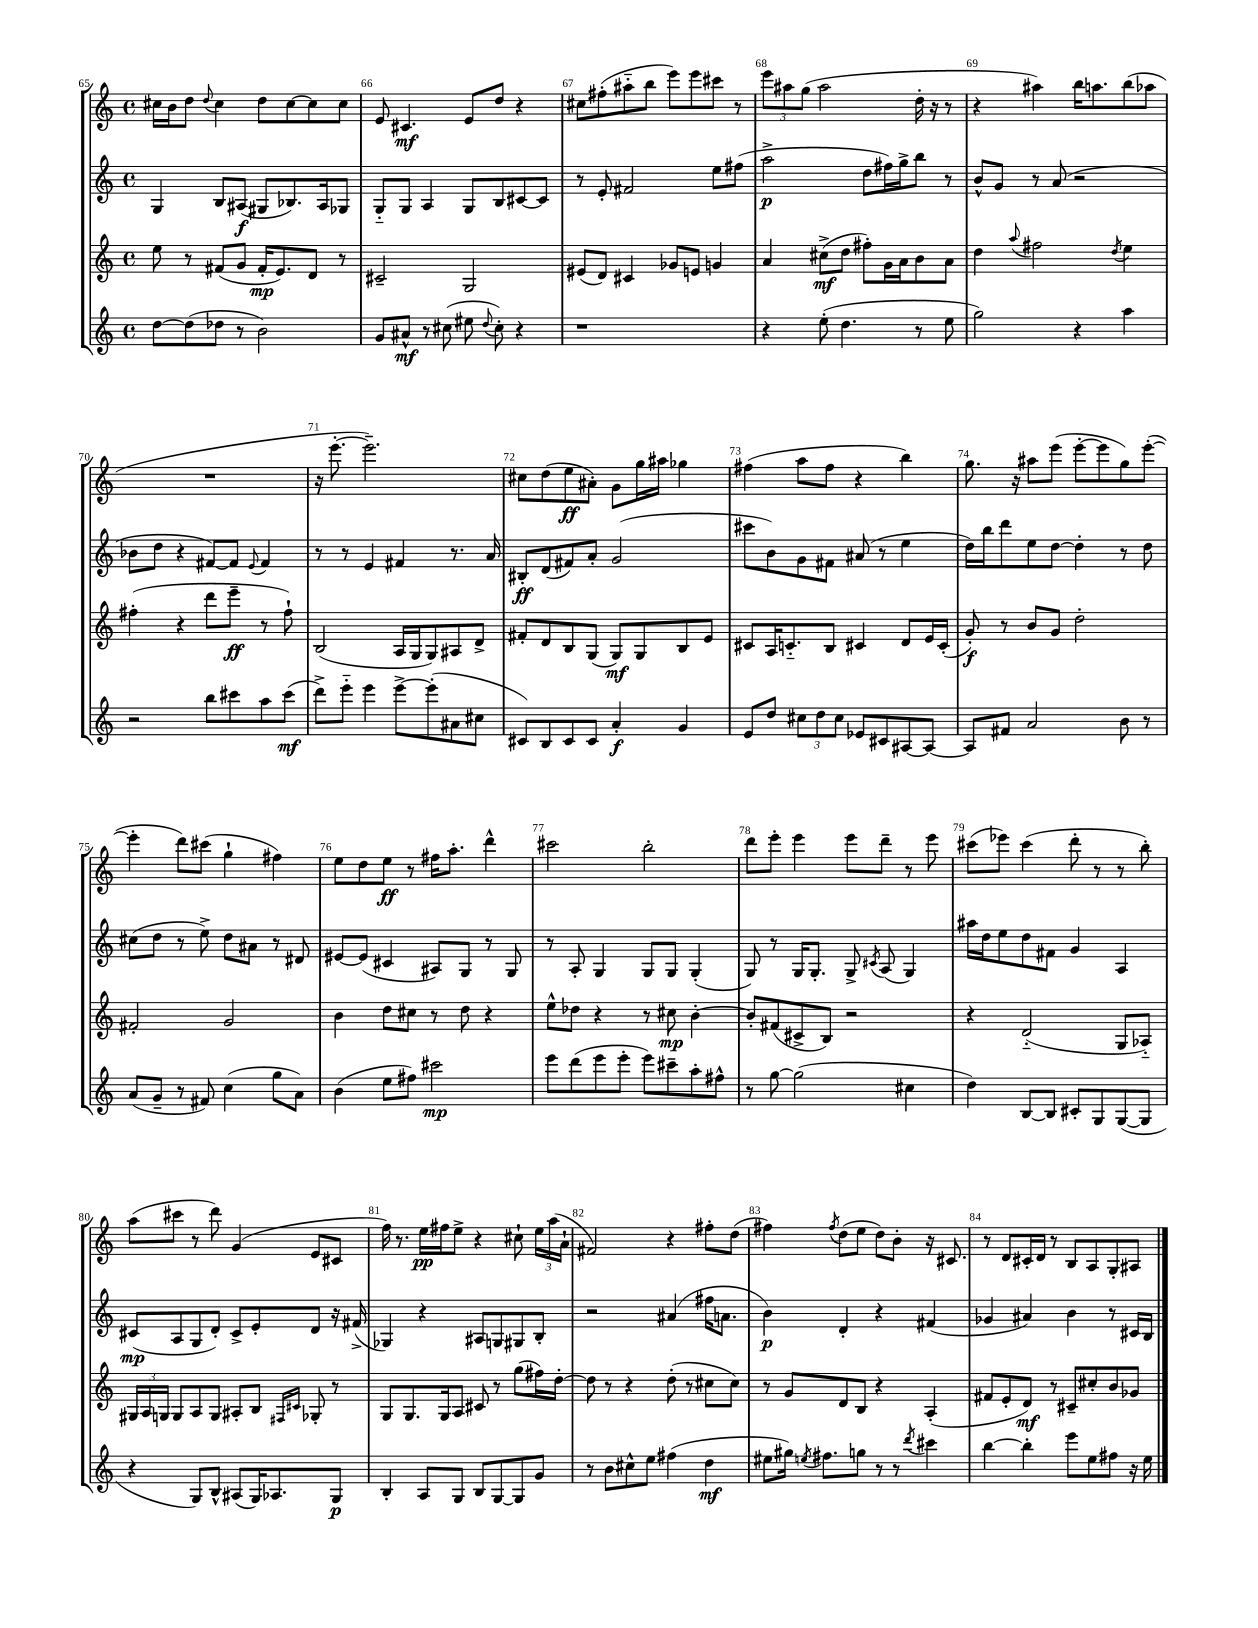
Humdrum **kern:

**kern	**kern	**kern	**kern
*staff4	*staff3	*staff2	*staff1
*clefG2	*clefG2	*clefG2	*clefG2
*k[]	*k[]	*k[]	*k[]
*M4/4	*M4/4	*M4/4	*M4/4
*met(c)	*met(c)	*met(c)	*met(c)
[8dd\L	8ee\	4G/	16cc#\LL
.	.	.	16b\J
(8dd\]	8r	.	8dd\J
.	.	.	8qqdd/
8dd-\J	(8f#/L	8B/L	4cc#\
8r	8g/J	(8A#/J	.
2b\)	16f#'/LK	8G#/L	8dd\L
.	8.e/)	.	.
.	.	8.B-/)	[8cc#\
.	8d/J	.	8cc#\]
.	.	16A#/k	.
.	8r	8G-/J	8cc#\J
=	=	=	=
8g/L	2c#~/	8G'~/L	8e/
8a#^^/J	.	8G/J	4.c#/
8r	.	4A/	.
(8cc#\	.	.	.
8ee#\	2G/	8G/L	8e/L
8qqdd/	.	.	.
8cc#'\)	.	8B/	8dd/J
4r	.	[8c#/	4r
.	.	8c#/]J	.
=	=	=	=
1r	(8e#/L	8r	8cc#\L
.	8d/J)	8e'/	(8ff#'\
.	4c#/	2f#/	8aa#'~\
.	.	.	8bb\J
.	8g-/L	.	8eee\L)
.	8e/J	.	8eee\
.	4g/	8ee\L	8ccc#\J
.	.	(8ff#\J	8r
=	=	=	=
4r	4a/	2aa^\	12eee\L
.	.	.	12aa#\
.	.	.	(12gg\J
(8ee'\	(8cc#^\L	.	2aa#\
4.dd\	8dd\J	.	.
.	8ff#'\L)	8dd\L	.
.	16g\L	16ff#\L)	.
.	16a\J	16gg^\J	.
8r	8b\	8bb\J	16dd'\
.	.	.	16r
8ee\	8a\J	8r	8r
=	=	=	=
2gg\)	4dd\	8b^^/L	4r
.	.	8g/J	.
.	8qqaa/	.	.
.	2ff#\	8r	4aa#\)
.	.	(8a/	.
4r	.	2r	16bb\LK
.	.	.	8.aa\
.	8qdd/	.	.
4aa\	4ee\	.	(8bb\
.	.	.	8aa-\J
=	=	=	=
2r	(4ff#'\	8b-\L	1r
.	.	8dd\J	.
.	4r	4r	.
8bb\L	8ddd\L	[8f#/L)	.
8ccc#\	8eee~\J	8f#/]J	.
.	.	8qqe/	.
8aa\	8r	4f#/	.
(8ccc#\J	8ff#`\)	.	.
=	=	=	=
8ddd^\L)	(2B/	8r	16r
.	.	.	[8.eee'\
8eee'~\J	.	8r	.
4eee\	.	4e/	2.eee~\])
[8eee^\L	16A/LL	4f#/	.
.	16G/J	.	.
(8eee'\]	8G/)	.	.
8a#\	8A#/	8.r	.
8cc#\J	8d^/J	.	.
.	.	16a/	.
=	=	=	=
8c#/L)	8f#'/L	8B#'/L	8cc#\L
8B/	8d/	(8d/	(8dd\
8c#/	8B/	8f#/)	8ee\
8c#/J	(8G/J	8a'/J	8a#'\J)
4a'/	8G/L)	(2g/	8g\L
.	8G/	.	16gg\L
.	.	.	16aa#\JJ
4g/	8B/	.	4gg-\
.	8e/J	.	.
=	=	=	=
8e/L	8c#/L	8ccc#\L	(4ff#\
8dd/J	16A/K	8b\)	.
.	8.c'~/	.	.
12cc#\L	.	8g\	8aa\L
12dd\	.	.	.
.	8B/J	8f#\J	8ff#\J
12cc#\J	.	.	.
8e-/L	4c#/	(8a#/	4r
8c#/	.	8r	.
[8A#/	8d/L	4ee\	4bb\)
8A#/_J	16e/L	.	.
.	(16c#'/JJ	.	.
=	=	=	=
8A#/]L	8g'/)	16dd\LL)	8.gg\
.	.	16bb\J	.
8f#/J	8r	8ddd\	.
.	.	.	16r
2a/	8b/L	8ee\	8aa#\L
.	8g/J	[8dd\J	(8eee\J
.	2dd'\	4dd'\]	[8eee'\L
.	.	.	8eee\]
8b\	.	8r	8gg\)
8r	.	8dd\	([8eee'\J
=	=	=	=
(8a/L	2f#'/	(8cc#\L	4eee'\]
8g~/J	.	8dd\J	.
8r	.	8r	8ddd\L)
8f#/)	.	8ee^\)	(8ccc#\J
(4cc\	2g/	8dd\L	4gg`\
.	.	8a#\J	.
8gg\L	.	8r	4ff#\)
8a\J)	.	8d#/	.
=	=	=	=
(4b\	4b\	[8e#/L	8ee\L
.	.	(8e#/]J	8dd\
8ee\L	8dd\L	4c#/	8ee\J
8ff#\J)	8cc#\J	.	8r
2ccc#\	8r	8A#/L)	16ff#\LK
.	.	.	8.aa'\J
.	8dd\	8G/J	.
.	4r	8r	4ddd^^\
.	.	8G/	.
=	=	=	=
8eee\L	8ee^^\L	8r	2ccc#\
(8ddd\	8dd-\J	8A'/	.
8eee\	4r	4G/	.
8eee'\J	.	.	.
8eee\L)	8r	8G/L	2bb'\
8ccc#~\	8cc#\	8G/J	.
8aa'\	[4b'\	(4G'/	.
8ff#^^\J	.	.	.
=	=	=	=
8r	8b'/]L	8G/)	8ddd\L
[8gg\	(8f#/	8r	8eee'\J
(2gg\]	8c#^/	16G/LK	4eee\
.	.	8.G'/J	.
.	8B/J)	.	.
.	2r	8G^/	8eee\L
.	.	8qc#/	.
.	.	(8A/	8ddd~\J
4cc#\	.	4G/)	8r
.	.	.	8eee\
=	=	=	=
4dd\)	4r	16aa#\LL	(8ccc#\L
.	.	16dd\J	.
.	.	8ee\	8eee-\J)
[8B/L	(2d'~/	8dd\	(4ccc#\
8B/]J	.	8f#\J	.
8c#'/L	.	4g/	8ddd'\
8G/	.	.	8r
([8G/	8G/L	4A/	8r
8G/]J	8A-'~/J)	.	8bb'\)
=	=	=	=
4r	24G#/LL	(8c#/L	(8aa\L
.	24A/	.	.
.	24G/JJ	.	.
.	8G/L	8A/	8ccc#\J
8G/L)	8A/	8G/	8r
8B^^/J	8G/J	8d'/J)	8ddd\)
(8A#/L	8A#'/L	8c#^/L	(4g/
16G/K)	8B/J	8e'/	.
8.A-/	.	.	.
.	16qqF#/LL	.	.
.	16qqc#/JJ	.	.
.	8G-'/	8d/J	8e/L
8G/J	8r	16r	8c#/J
.	.	(16f#^/	.
=	=	=	=
4B'/	8G/L	4G-/)	16ff\)
.	.	.	8.r
.	8.G/	.	.
8A/L	.	4r	16ee\LL
.	16G/k	.	16ff#\J
8G/J	8A/J	.	8ee^\J
8B/L	8c#/	8A#/L	4r
[8G/	8r	8G/	.
8G/]	(8gg\L	8G#/	8cc#`\
8g/J	16ff#\L)	8B'/J	24ee\LL
.	.	.	(24aa\
.	[16dd'\JJ	.	.
.	.	.	24a`\JJ
=	=	=	=
8r	8dd\]	2r	2f#/)
8b\L	8r	.	.
8cc#^^\	4r	.	.
8ee\J	.	.	.
(4ff#\	(8dd'\	(4a#/	4r
.	8r	.	.
4dd\	8cc#\L	16ff#\LK	8ff#'\L
.	.	8.a\J	.
.	8cc#\J)	.	(8dd\J
=	=	=	=
8ee#\L	8r	4b\)	4ff#\)
16gg#\Jk)	8g/L	.	.
8qee/	.	.	.
8.ff#\L	.	.	.
.	.	.	8qff#/
.	8d/	4d'/	(8dd\L
8gg\J	8B/J	.	8ee\J
8r	4r	4r	8dd\L)
8r	.	.	8b'\J
8qddd/	.	.	.
4ccc#\	(4A'/	(4f#/	16r
.	.	.	8.c#/
=	=	=	=
[4bb\	8f#/L	4g-/	8r
.	8e'/	.	8d/L
4bb'\]	8d/J)	4a#/)	16c#'/L
.	.	.	16d/JJ
.	8r	.	8r
8eee\L	8c#~/L	4b\	8B/L
8ee\	8cc#'/	.	8A/
8ff#\J	8b/	8r	8G'/
16r	8g-/J	16c#/LL	8A#/J
16ee\	.	16B/JJ	.
==	==	==	==
*-	*-	*-	*-
